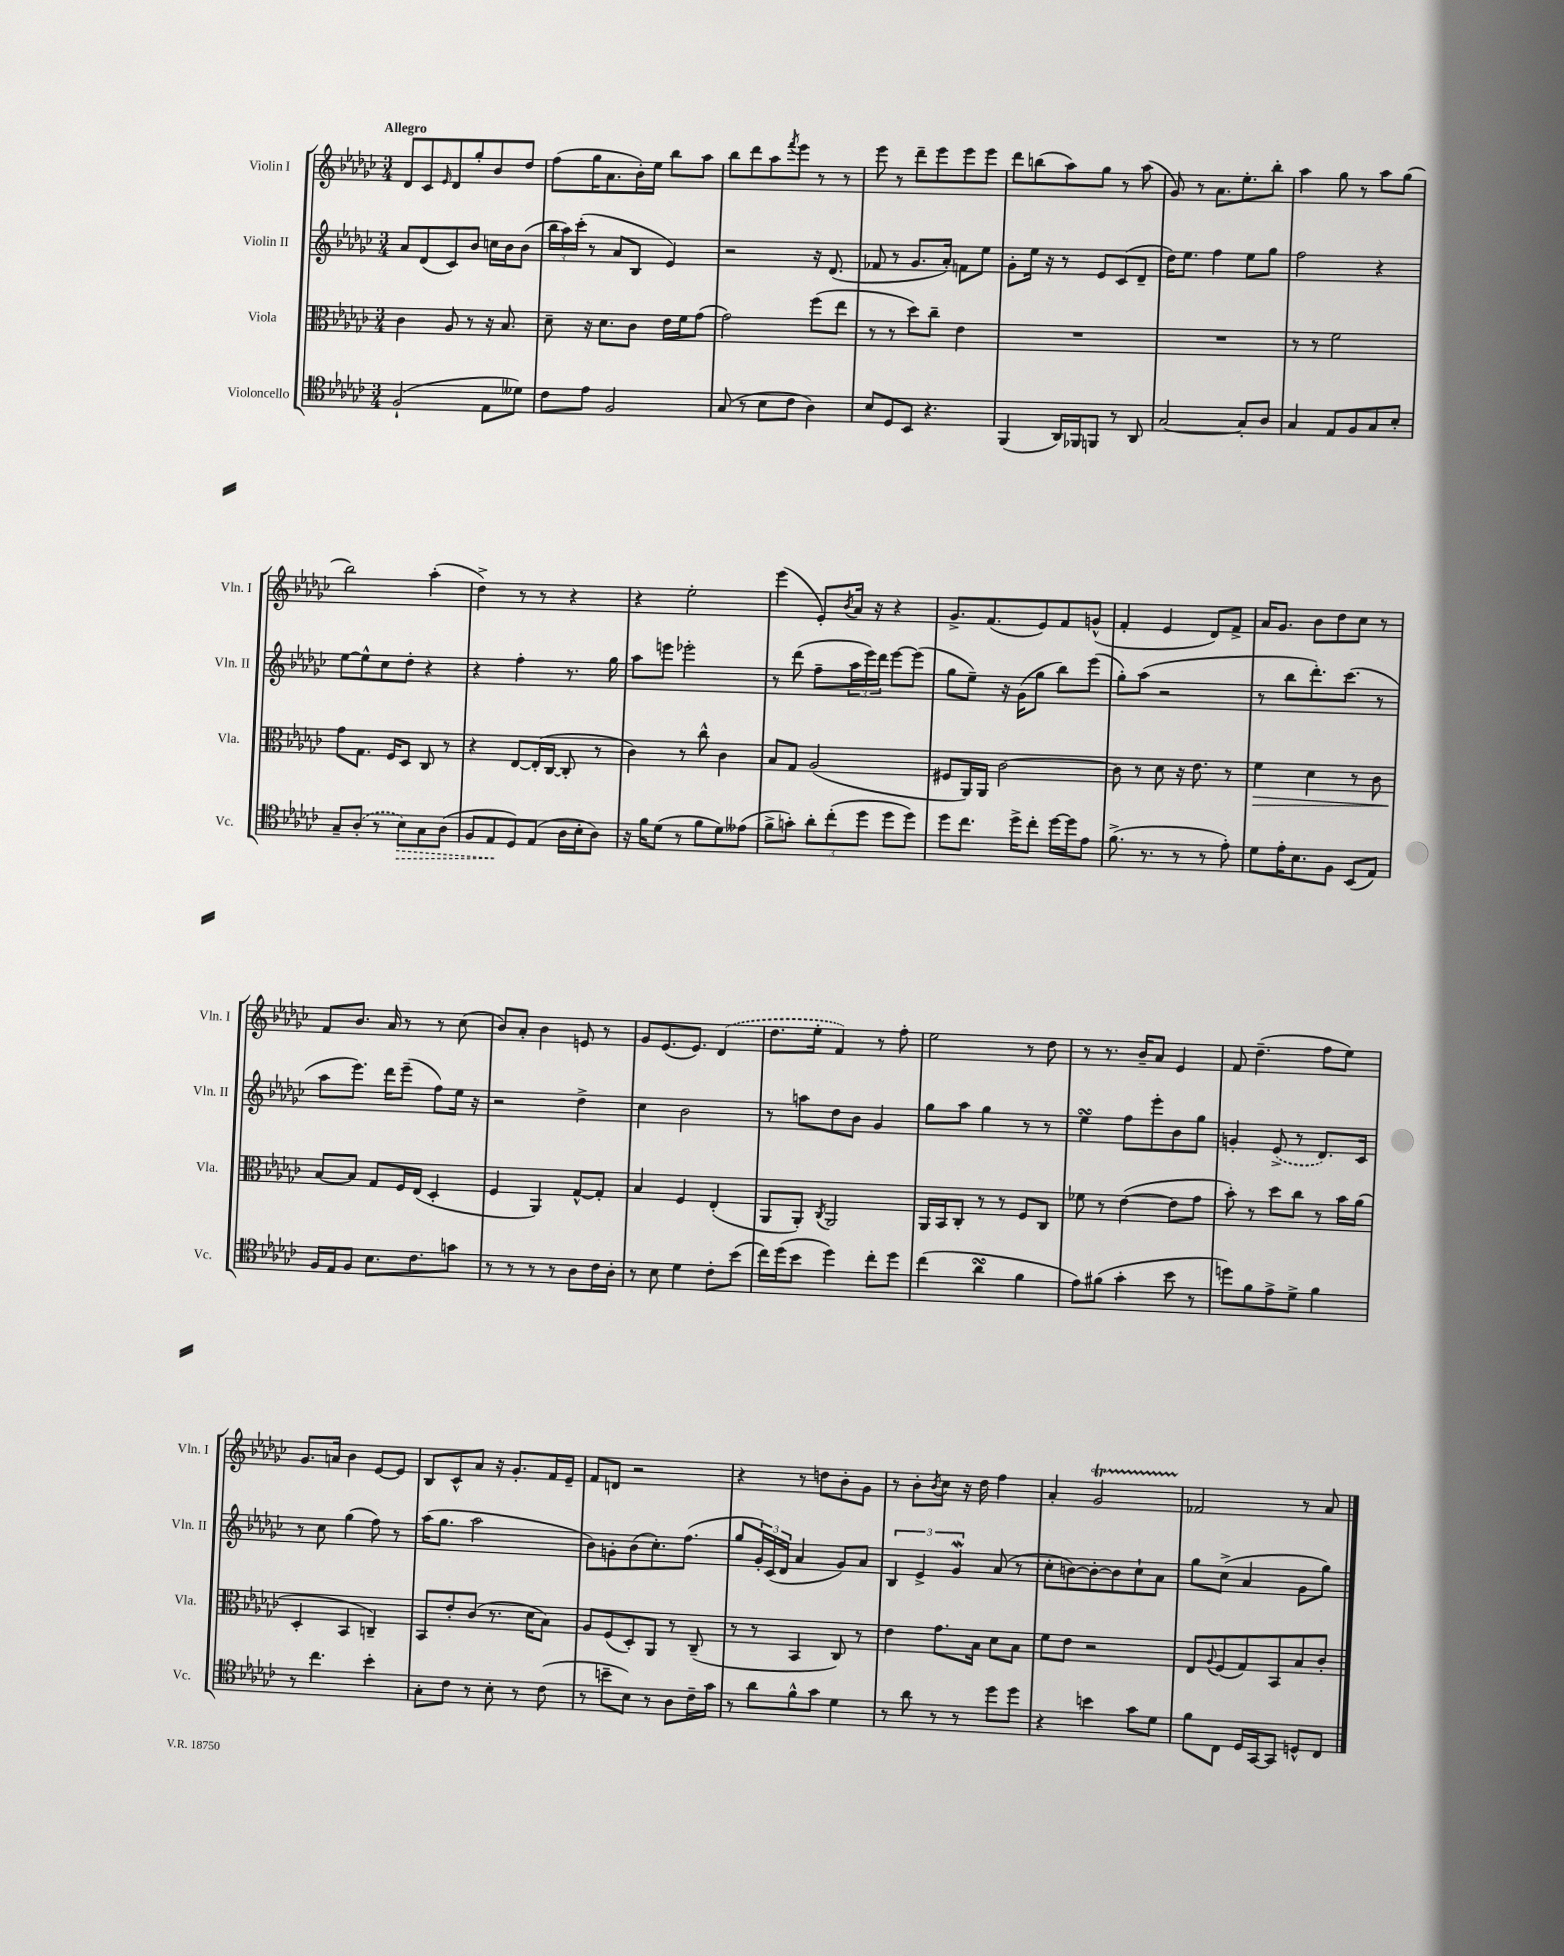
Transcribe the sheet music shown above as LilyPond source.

<<
\new StaffGroup <<
\new Staff = "s0" \with { instrumentName = "Violin I" shortInstrumentName = "Vln. I" } {
    \clef treble \key ges \major \numericTimeSignature \time 3/4 \tempo "Allegro"
    des'8 ces'8 \grace { ees'16 } des'8 ges''8-. bes'8 des''8 |
    f''8( ges''16 aes'8. bes'16-.) ees''16 bes''8 aes''8 |
    bes''8 des'''8 aes''8 \acciaccatura { f'''8 } ees'''8 r8 r8 |
    ees'''8 r8 des'''8-- ees'''8 ees'''8 ees'''8 |
    des'''8 b''8( aes''8) ges''8 r8 aes''8( |
    ges'8) r8 aes'8. ees''8.-. bes''8-. |
    aes''4 ges''8 r8 aes''8 ges''8( |
    bes''2) aes''4-.( |
    des''4->) r8 r8 r4 |
    r4 ees''2-. |
    ees'''4( ees'8-.) \acciaccatura { bes'8 } aes'16 r16 r4 |
    ges'8.-> f'8.( ees'8) f'8 g'8-^( |
    f'4-. ees'4 des'8) f'8-> |
    aes'16 ges'8. bes'8 des''8 ces''8 r8 |
    f'8 bes'8. aes'16 r8 r8 ces''8( |
    bes'8) aes'8-. bes'4 e'8 r8 |
    ges'8 ees'8.( ees'8.) \once \slurDashed des'4( |
    des''8. ees''16-. f'4) r8 f''8-. |
    ees''2 r8 des''8 |
    r8 r8. bes'16-- aes'8 ees'4 |
    f'8 des''4.--( f''8 ees''8) |
    ges'8. a'16 bes'4 ees'8~ ees'8 |
    bes8 ces'8-^ aes'8 r16 ges'8.-. f'16 ees'16-- |
    f'8 d'8 r2 |
    r4 r8 d''8 bes'8-. ges'8 |
    r8 bes'8-. \acciaccatura { bes'8 } ces''8 r16 des''16 f''4 |
    aes'4-. ges'2\startTrillSpan |
    fes'2\stopTrillSpan r8 aes'8 \bar "|." |
}
\new Staff = "s1" \with { instrumentName = "Violin II" shortInstrumentName = "Vln. II" } {
    \clef treble \key ges \major \numericTimeSignature \time 3/4
    aes'8 des'8( ces'8) bes'8 c''16 bes'16 bes'8( |
    \tuplet 3/2 { bes''16 aes''16) ces'''16-.( } r8 aes'8 bes8 ees'4) |
    r2 r16 des'8.( |
    fes'8 r8 ges'8. aes'16-.) f'8 ees''8 |
    ges'8-. ees''16 r16 r8 ees'8 ces'8( des'8-- |
    des''16) ees''8. f''4 ees''8 ges''8 |
    f''2 r4 |
    ees''8~ ees''8-^ ces''8 des''8-. r4 |
    r4 f''4-. r8. ges''16 |
    aes''8 e'''8 ees'''2-. |
    r8 des'''8( f''8-- \tuplet 3/2 { aes''16 ees'''16) des'''16 } ees'''8~ ees'''8( |
    ges''8 ees''8--) r16 ges'16( ges''8 bes''8) ees'''8( |
    ges''8-.) aes''8( r2 |
    r8 bes''8 des'''8.-.) ces'''8.( r8 |
    aes''8 ees'''8.) des'''16 ees'''8--( f''8) ees''16 r16 |
    r2 des''4-> |
    ces''4 bes'2 |
    r8 a''8 des''8 bes'8 ges'4 |
    ges''8 aes''8 ges''4 r8 r8 |
    ees''4\turn f''8 ees'''8-. bes'8 ges''8 |
    g'4-. \once \slurDashed ees'8->( r8 des'8.) ces'16 |
    r8 ces''8 ges''4( f''8) r8 |
    aes''16( ges''8. aes''2 |
    bes'8) g'8-. bes'8( ces''8.-.) f''8.( |
    ges''8 \tuplet 3/2 { ges'16-.) ces'16( des'16 } aes'4 ges'8) aes'8 |
    \tuplet 3/2 { bes4 ees'4-> ges'4\mordent } aes'8( r8 |
    ces''8-. b'8~) b'8~-. b'8 ces''8-! aes'8 |
    ges''8 ces''8->( aes'4 ges'8 ges''8) \bar "|." |
}
\new Staff = "s2" \with { instrumentName = "Viola" shortInstrumentName = "Vla." } {
    \clef alto \key ges \major \numericTimeSignature \time 3/4
    ces'4 aes8 r8 r16 bes8. |
    des'8-- r16 des'8. ces'8 ees'16 f'16 ges'8( |
    ges'2) f''8( ees''8 |
    r8 r8 des''8) ces''8-- ees'4 |
    R2. |
    R2. |
    r8 r8 f'2 |
    ges'8 ges8. f16 des8 ces8 r8 |
    r4 ees8~ ees16-.( ces16~ ces8-. r8 |
    ces'4) r8 ces''8-^ ces'4 |
    bes8 ges8 aes2( |
    fis8 aes,16) aes,16 ces'2~ |
    ces'8 r8 des'8 r16 ees'8. r8 |
    f'4\> des'4 r8 ces'8 |
    bes8~\! bes8 ges8 f16 ees16( des4-. |
    f4 aes,4) ges8~-^ ges8-. |
    bes4 f4 ees4-.( |
    aes,8 aes,8-.) \acciaccatura { ces8 } aes,2 |
    aes,16 bes,16 ces8-. r8 r8 f8 ces8 |
    fes'8 r8 ees'4~( ees'8 ges'8 |
    bes'8-.) r8 des''8 ces''8 r8 bes'16 aes'16( |
    des4-. bes,4 c4--) |
    bes,8 ees'8-. ces'8( r8. des'16 bes8) |
    aes8 f8( des8-.) aes,8 r8 ces8--( |
    r8 r8 bes,4 ces8) r8 |
    ees'4 ges'8. bes16 des'8 bes8 |
    f'8 ees'8 r2 |
    ees8 \appoggiatura { aes8 } f8( ges8) bes,8 bes8 ces'8-. \bar "|." |
}
\new Staff = "s3" \with { instrumentName = "Violoncello" shortInstrumentName = "Vc." } {
    \clef tenor \key ges \major \numericTimeSignature \time 3/4
    f2-!( ees8 deses'8) |
    ces'8 ees'8 f2 |
    ges8( r8 bes8 ces'8 aes4) |
    bes8 des8 bes,8 r4. |
    f,4( aes,16) fes,16 f,8 r8 aes,8 |
    ges2~ ges8-. aes8 |
    ges4 ees8 f8 ges8 bes8-. |
    ges8-- \once \slurDashed aes8-.( r8 \once \override Hairpin.style = #'dashed-line bes8\>) ges8 aes8( |
    f8 ees8\! des8) ees8( aes16 bes16-. aes8) |
    r16 f'16 des'8( r8 f'8 des'8) eeses'8( |
    f'8-> g'8-.) \tuplet 3/2 { aes'8-. ces''8-.( des''8 } des''8 des''8) |
    des''8 ces''8. des''16-> ces''8-. des''16~ des''16 ees'8 |
    f'8.->( r8. r8 r8 ees'8-.) |
    des'8 ees'16-. bes8. f8 bes,8( ees8) |
    f16 ees16 f8 bes8. ces'8. g'8 |
    r8 r8 r8 r8 aes8 ces'16 aes16-. |
    r8 bes8 des'4 ces'8-. bes'8( |
    ces''16) des''16( bes'8 des''4) ces''8-. des''8 |
    ces''4( aes'4\turn f'4 |
    ees'8) fis'8( ges'4-. bes'8 r8 |
    d''8) f'8 ees'8-> des'8-> f'4 |
    r8 ces''4. bes'4-. |
    ges8-. ces'8 r8 bes8-. r8 ces'8( |
    r8 b'8-- bes8) r8 aes8 ces'16-- ges'16 |
    r8 aes'8 f'8-^ ges'8 des'4 |
    r8 aes'8 r8 r8 des''8 des''8 |
    r4 b'4 ges'8 des'8 |
    f'8 ces8 des16 ges,16~ ges,8 d8-^ ces8 \bar "|." |
}
>>
>>
\layout { \context { \Score \remove "Bar_number_engraver" } }
